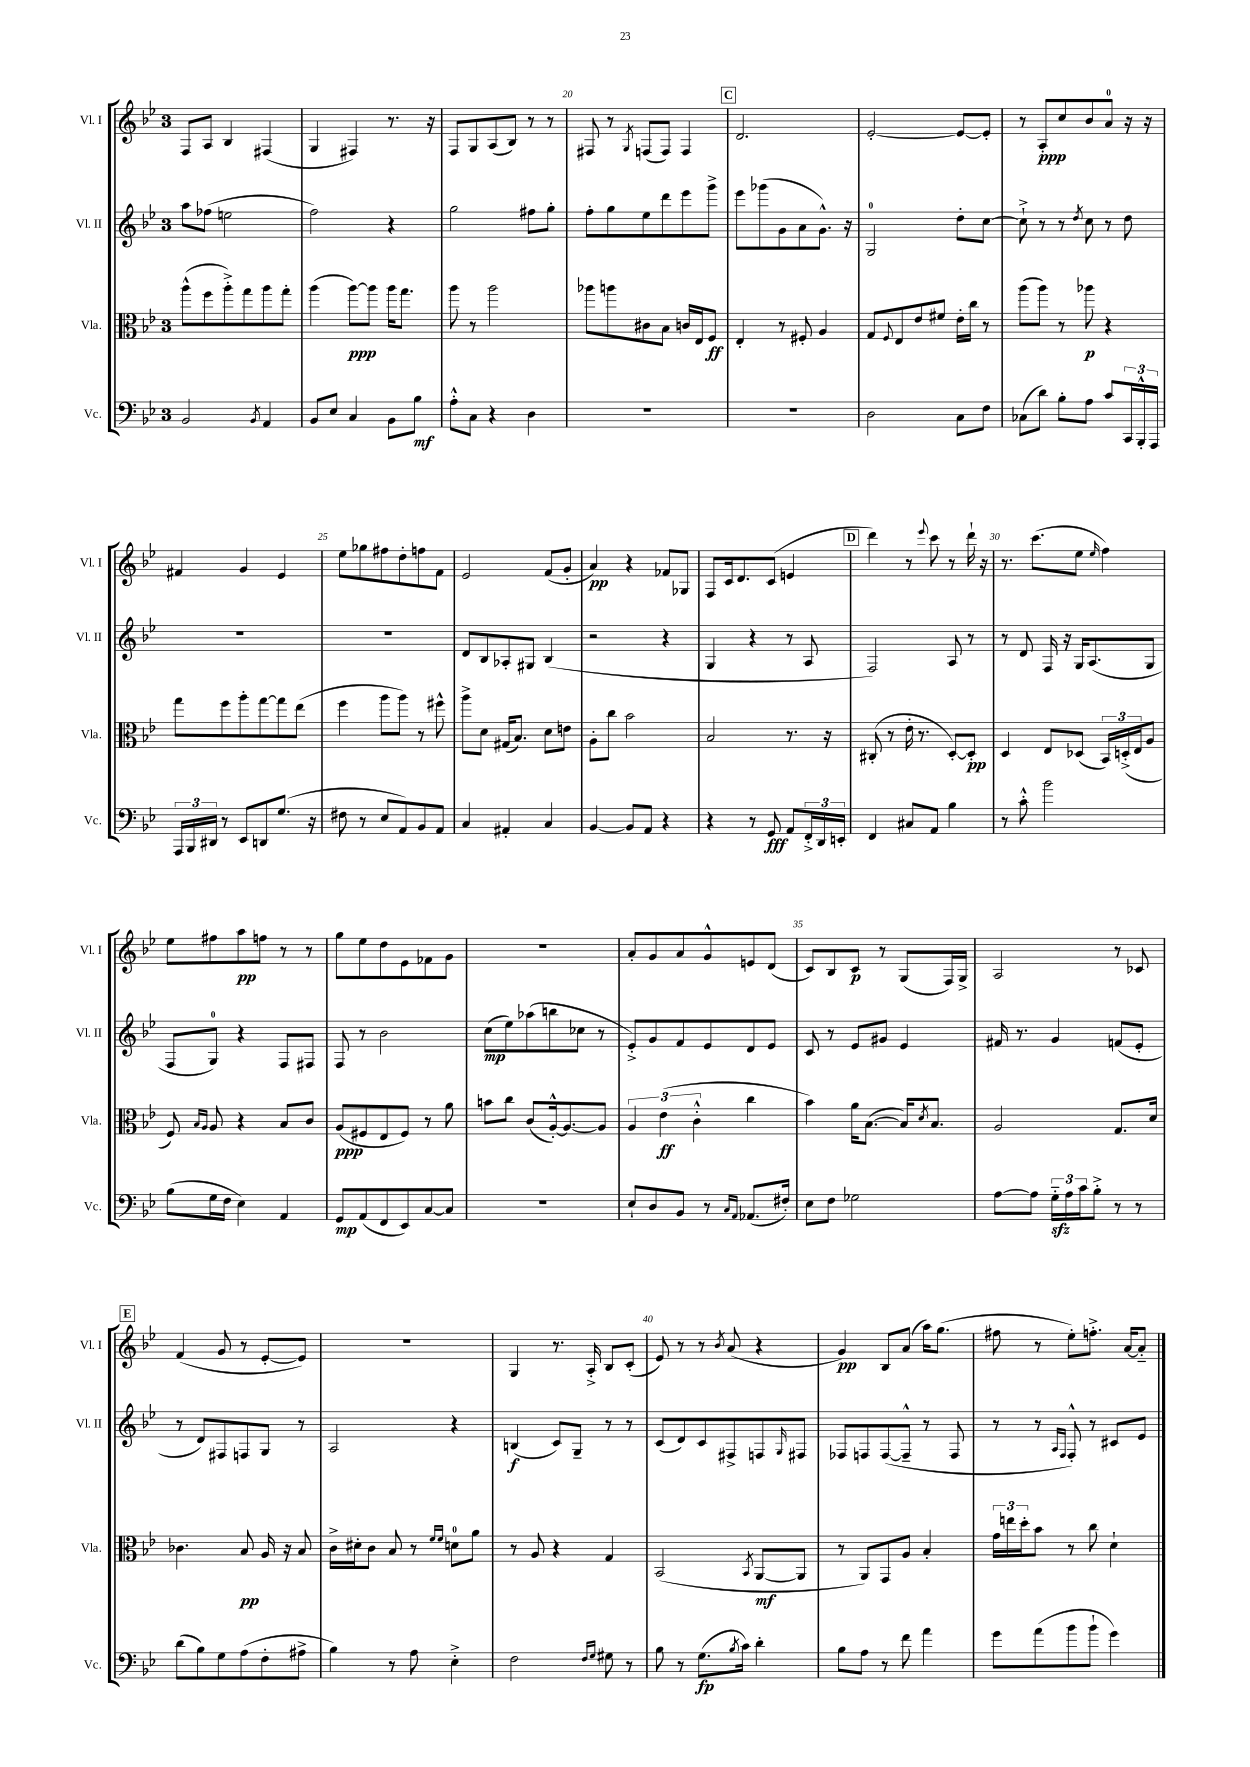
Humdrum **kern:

**kern	**kern	**kern	**kern
*staff4	*staff3	*staff2	*staff1
*clefF4	*clefC3	*clefG2	*clefG2
*k[b-e-]	*k[b-e-]	*k[b-e-]	*k[b-e-]
*M3/4	*M3/4	*M3/4	*M3/4
2BB-	(8aa^^	8aa	8F
.	8ff	(8ff-	8A
.	8aa'^)	2ee	4B-
.	8gg	.	.
8qBB-	.	.	.
4AA	8aa	.	(4F#
.	8gg'	.	.
=	=	=	=
8BB-	(4aa	2ff)	4G
8E-	.	.	.
4C	[8aa)	.	4F#)
.	8aa]	.	.
8BB-	16aa	4r	8.r
.	8.gg	.	.
8B-	.	.	.
.	.	.	16r
=	=	=	=
8A'^^	8aa	2gg	8F
8C	8r	.	8G
4r	2aa	.	(8A
.	.	.	8B-)
4D	.	8ff#	8r
.	.	8gg'	8r
=	=	=	=
2.r	8aa-	8ff'	8F#
.	8aa	8gg	8r
.	.	.	8qG
.	8c#	8ee-	(8F
.	8B-	8ddd	8F)
.	16c	8eee-	4F
.	16E-	.	.
.	8F	8ggg^	.
=	=	=	=
2.r	4E-'	8eee-	2.d
.	.	(8ggg-	.
.	8r	8g	.
.	8F#'	8a	.
.	4A	8.g^^)	.
.	.	16r	.
=	=	=	=
2D	8G	2G	[2e-'
.	8qqF	.	.
.	8E-	.	.
.	8e-	.	.
.	8f#	.	.
8C	16e-'	8dd'	8e-_
.	16cc	.	.
8F	8r	[8cc	8e-']
=	=	=	=
(8C-	(8aa	8cc`^]	8r
8d)	8aa)	8r	8A'
8B-'	8r	8r	8cc
.	.	8qdd	.
8A	8aa-	8cc	8b-
8c	4r	8r	8a
24CC	.	8dd	16r
24BBB-'^^	.	.	.
.	.	.	16r
24AAA	.	.	.
=	=	=	=
24AAA	8gg	2.r	4f#
24BBB-	.	.	.
24DD#	.	.	.
8r	8ff	.	.
8EE-	8aa'	.	4g
8DD	[8gg	.	.
(8.G	8gg]	.	4e-
.	(8ee-	.	.
16r	.	.	.
=	=	=	=
8F#	4ff	2.r	8ee-
8r	.	.	8gg-
8E-	8aa	.	8ff#
8AA)	8aa)	.	8dd'
8BB-	8r	.	8ff
8AA	8ff#^^	.	8f
=	=	=	=
4C	8aa^	8d	2e-
.	8d	8B-	.
4AA#'	(16G#	8A-'	.
.	8.B-)	.	.
.	.	8G#	.
4C	8d	(4B-	(8f
.	8e	.	8g'
=	=	=	=
[4BB-	8A'	2r	4a)
.	8cc	.	.
8BB-]	2b-	.	4r
8AA	.	.	.
4r	.	4r	8f-
.	.	.	8G-
=	=	=	=
4r	2B-	4G	8F
.	.	.	16c
.	.	.	8.d
8r	.	4r	.
8GG	.	.	(8c
8AA	8.r	8r	4e
24FF'^	.	8A	.
24DD	.	.	.
.	16r	.	.
24EE'	.	.	.
=	=	=	=
4FF	(8C#'	2F)	4ddd)
.	8r	.	.
8C#	16e-'	.	8r
.	8.r	.	.
.	.	.	8qqeee-
8AA	.	.	8ccc
4B-	[8D')	8A	8r
.	8D']	8r	16ddd`
.	.	.	16r
=	=	=	=
8r	4D	8r	8.r
8c'^^	.	8d	.
.	.	.	(8.ccc
2b-	8E-	16F	.
.	.	16r	.
.	(8D-	16G	8ee-
.	.	(8.A	.
.	.	.	16qqee-
.	24BB-)	.	4ff)
.	(24D'^	.	.
.	24E-	.	.
.	8A	8G	.
=	=	=	=
(8B-	8F)	8F	8ee-
.	16qqB-	.	.
.	16qqA	.	.
16G	8A	8G)	8ff#
16F	.	.	.
4E-)	4r	4r	8aa
.	.	.	8ff
4AA	8B-	8F	8r
.	8c	8F#	8r
=	=	=	=
8GG	(8A	8F	8gg
(8AA	8F#	8r	8ee-
8FF	8E-	2b-	8dd
8EE-)	8F#)	.	8e-
[8C	8r	.	8f-
8C]	8a	.	8g
=	=	=	=
2.r	8b	(8cc	2.r
.	8cc	8ee-)	.
.	(8c	(8aa-	.
.	[16A'^^)	8bb	.
.	8.A_	.	.
.	.	8cc-	.
.	8A]	8r	.
=	=	=	=
8E-`	6A	8e-'^)	8a'
8D	.	8g	8g
.	(6e-	.	.
8BB-	.	8f	8a
.	6c'^^	.	.
8r	.	8e-	8g^^
16qqC	.	.	.
16qqAA	.	.	.
(8.AA-	4cc	8d	8e
.	.	8e-	(8d
16F#')	.	.	.
=	=	=	=
8E-	4b-)	8c	8c)
8F	.	8r	8B-
2G-	16a	8e-	8c
.	([8.B-	.	.
.	.	8g#	8r
.	16B-])	4e-	(8G
.	8qd	.	.
.	8.B-	.	.
.	.	.	16F)
.	.	.	16G^
=	=	=	=
[8A	2A	16f#	2A
.	.	8.r	.
8A]	.	.	.
24G'~	.	4g	.
24A	.	.	.
24c	.	.	.
8B-'^	.	.	.
8r	8.G	(8f	8r
8r	.	8e-'	8c-
.	16d	.	.
=	=	=	=
(8d	4.c-	8r	(4f
8B-)	.	8d)	.
8G	.	8F#	8g
(8A	8B-	8F	8r
8F'	16A	8G	[8e-'
.	16r	.	.
8A#^	8B-	8r	8e-])
=	=	=	=
4B-)	16c^	2A	2.r
.	16d#'	.	.
.	8c	.	.
8r	8B-	.	.
8A	8r	.	.
.	16qqf	.	.
.	16qqf	.	.
4E-'^	8d	4r	.
.	8a	.	.
=	=	=	=
2F	8r	(4B	4G
.	8A	.	.
.	4r	8c)	8.r
.	.	8G~	.
.	.	.	16A'^
16qqF	.	.	.
16qqG	.	.	.
8G#	4G	8r	8B-
8r	.	8r	(8c'
=	=	=	=
8B-	(2BB-	(8c	8e-)
8r	.	8d)	8r
(8.G	.	8c	8r
.	.	.	8qb-
.	.	8F#^	(8a
8qB-	.	.	.
16c)	.	.	.
.	8qBB-	.	.
4d'	[8AA	8F	4r
.	.	16qqG	.
.	8AA]	8F#	.
=	=	=	=
8B-	8r	8F-	4g)
8A	8AA)	8F	.
8r	8GG	([8F	8B-
8f	8A	8F~^^]	(8a
4a	4B-'	8r	16aa)
.	.	.	(8.gg
.	.	8F	.
=	=	=	=
8g	24g	8r	8ff#
.	24ee	.	.
.	24dd'	.	.
(8a	8b-	8r	8r
.	.	16qqA	.
.	.	16qqF	.
8b-	8r	8F'^^)	8ee-')
8b-`	8cc	8r	8.ff'^
4g)	4d`	8c#	.
.	.	.	[16a
.	.	8e-	8a'~]
==	==	==	==
*-	*-	*-	*-
